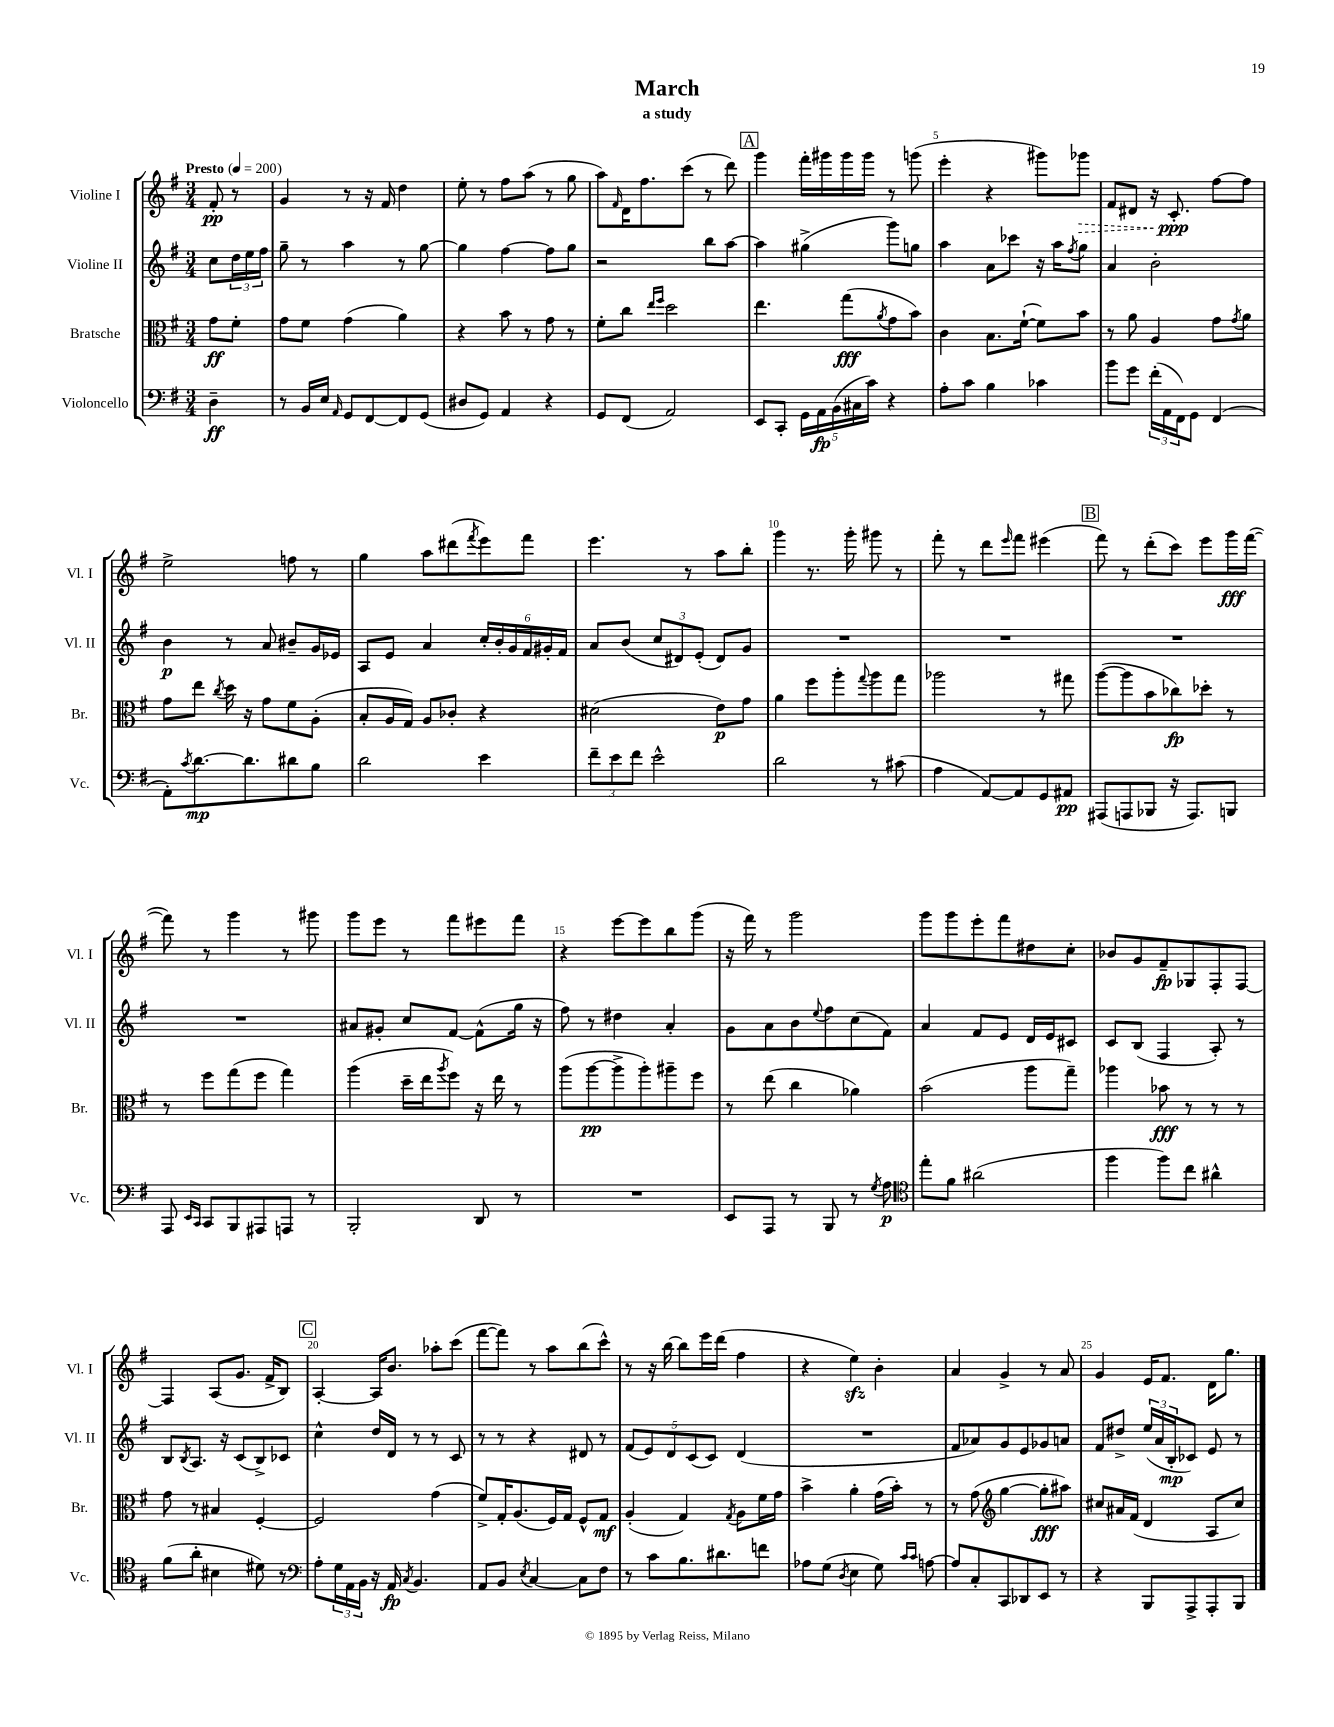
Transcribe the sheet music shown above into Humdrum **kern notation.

**kern	**dynam	**kern	**dynam	**kern	**dynam	**kern	**dynam
*part4	*part4	*part3	*part3	*part2	*part2	*part1	*part1
*staff4	*staff4	*staff3	*staff3	*staff2	*staff2	*staff1	*staff1
*I"Violoncello	*	*I"Bratsche	*	*I"Violine II	*	*I"Violine I	*
*I'Vc.	*	*I'Br.	*	*I'Vl. II	*	*I'Vl. I	*
*clefF4	*	*clefC3	*	*clefG2	*	*clefG2	*
*k[f#]	*	*k[f#]	*	*k[f#]	*	*k[f#]	*
*M3/4	*	*M3/4	*	*M3/4	*	*M3/4	*
*MM200	*	*MM200	*	*MM200	*	*MM200	*
=	=	=	=	=	=	=	=
!	!	!	!	!	!	!LO:TX:a:B:t=Presto	!
4D~\	ff	8g\L	ff	8cc\L	.	8f#'/	pp
.	.	8f#'\J	.	24dd\L	.	8r	.
.	.	.	.	24ee\	.	.	.
.	.	.	.	24ff#\JJ	.	.	.
=1	=1	=1	=1	=1	=1	=1	=1
8r	.	8g\L	.	8gg~\	.	4g/	.
16BB/LL	.	8f#\J	.	8r	.	.	.
16E/JJ	.	.	.	.	.	.	.
16qqAA/	.	.	.	.	.	.	.
8GG/L	.	(4g\	.	4aa\	.	8r	.
[8FF#/	.	.	.	.	.	16r	.
.	.	.	.	.	.	16f#/	.
8FF#/]	.	4a\)	.	8r	.	4dd\	.
(8GG/J	.	.	.	[8gg\	.	.	.
=2	=2	=2	=2	=2	=2	=2	=2
8D#X/L	.	4r	.	4gg\]	.	8ee'\	.
8GG/J)	.	.	.	.	.	8r	.
4AA/	.	8b\	.	[4ff#\	.	8ff#\L	.
.	.	8r	.	.	.	(8aa\J	.
4r	.	8g\	.	8ff#\L]	.	8r	.
.	.	8r	.	8gg\J	.	8gg\	.
=3	=3	=3	=3	=3	=3	=3	=3
8GG/L	.	8f#'\L	.	2r	.	8aa\L)	.
.	.	.	.	.	.	16qqf#/	.
(8FF#/J	.	8cc\J	.	.	.	16d\K	.
.	.	.	.	.	.	8.ff#\	.
.	.	16qqee/LL	.	.	.	.	.
.	.	16qqff#/JJ	.	.	.	.	.
2AA/)	.	2dd\	.	.	.	.	.
.	.	.	.	.	.	(8ccc\J	.
.	.	.	.	8bb\L	.	8r	.
.	.	.	.	[8aa\J	.	8ddd\)	.
!!LO:REH:place=s1:t=A
=4	=4	=4	=4	=4	=4	=4	=4
8EE/L	.	4.ee\	.	4aa\]	.	4ggg\	.
8CC'/J	.	.	.	.	.	.	.
20GG\LL	.	.	.	(4gg#X^\	.	16fff#'\LL	.
20AA\	fp	.	.	.	.	.	.
.	.	.	.	.	.	16ggg#X\	.
(20BB\	.	.	.	.	.	.	.
.	.	(8gg\L	fff	.	.	16ggg#\	.
20C#X\	.	.	.	.	.	.	.
.	.	.	.	.	.	16ggg#\JJ	.
20c\JJ)	.	.	.	.	.	.	.
.	.	8qa/	.	.	.	.	.
4r	.	8g\	.	8ggg\L)	.	8r	.
.	.	8b\J)	.	8ggn\J	.	(8gggn\	.
=5	=5	=5	=5	=5	=5	=5	=5
8A'\L	.	4c\	.	4aa\	.	4eee'\	.
8c\J	.	.	.	.	.	.	.
4B\	.	8.B\L	.	8a\L	.	4r	.
.	.	.	.	8ccc-X\J	.	.	.
.	.	([16f#`\Jk	.	.	.	.	.
4c-X\	.	8f#\L])	.	16r	.	8ggg#X\L)	.
.	.	.	.	16aa\KL	.	.	.
.	.	.	.	8qff#/	.	.	.
!	!	!	!	!	!	!	!LO:HP:b
.	.	8b\J	.	8gg\J	.	8ggg-X\J	>
=6	=6	=6	=6	=6	=6	=6	=6
8b\L	.	8r	.	4a/	.	8f#/L	.
8g\J	.	8a\	.	.	.	8d#X/J	.
(24f#'\LL	.	4A/	.	2b'\	.	16r	.
24AA\	.	.	.	.	.	.	.
.	.	.	.	.	.	8.c'/	ppp
24FF#\J)	.	.	.	.	.	.	.
8GG\J	.	.	.	.	.	.	.
(4FF#/	.	8g\L	.	.	.	[8ff#\L	]
.	.	8qg/	.	.	.	.	.
.	.	8a\J	.	.	.	8ff#\J]	.
!!LO:LB:g=z
=7	=7	=7	=7	=7	=7	=7	=7
8AA'\L)	.	8g\L	.	4b\	p	2ee^\	.
8qc/	.	.	.	.	.	.	.
[8.d\	mp	8ee\J	.	.	.	.	.
.	.	8qcc/	.	.	.	.	.
.	.	16dd\	.	8r	.	.	.
8.d\]	.	16r	.	.	.	.	.
.	.	8g\L	.	8a/	.	.	.
8d#X\	.	8f#\	.	8b#X~/L	.	8ffn\	.
8B\J	.	(8A'\J	.	16g/L	.	8r	.
.	.	.	.	16e-X/JJ	.	.	.
=8	=8	=8	=8	=8	=8	=8	=8
2d\	.	8B'/L	.	8A/L	.	4gg\	.
.	.	16A/L	.	8e/J	.	.	.
.	.	16G/JJ)	.	.	.	.	.
.	.	8A/L	.	4a/	.	8aa\L	.
.	.	8c-X'/J	.	.	.	(8ddd#X\	.
.	.	.	.	.	.	8qfff#/	.
4e\	.	4r	.	24cc'/LL	.	8eee\)	.
.	.	.	.	24b'/	.	.	.
.	.	.	.	24g/	.	.	.
.	.	.	.	24f#/	.	8fff#\J	.
.	.	.	.	24g#X'/	.	.	.
.	.	.	.	24f#/JJ	.	.	.
=9	=9	=9	=9	=9	=9	=9	=9
12f#~\L	.	(2d#X\	.	8a/L	.	4.eee\	.
12e\	.	.	.	.	.	.	.
.	.	.	.	(8b/J	.	.	.
12f#\J	.	.	.	.	.	.	.
2e^^\	.	.	.	12cc/L	.	.	.
.	.	.	.	12d#X/)	.	.	.
.	.	.	.	.	.	8r	.
.	.	.	.	(12e'/J	.	.	.
.	.	8e\L)	p	8d#/L)	.	8aa\L	.
.	.	8g\J	.	8g/J	.	8bb'\J	.
=10	=10	=10	=10	=10	=10	=10	=10
2d\	.	4a\	.	2.r	.	4ggg\	.
.	.	8ff#\L	.	.	.	8.r	.
.	.	8aa'\	.	.	.	.	.
.	.	.	.	.	.	16ggg'\	.
.	.	8qqgg/	.	.	.	.	.
8r	.	8aa\	.	.	.	8ggg#X\	.
(8c#X\	.	8gg\J	.	.	.	8r	.
=11	=11	=11	=11	=11	=11	=11	=11
4A\	.	2aa-X\	.	2.r	.	8fff#'\	.
.	.	.	.	.	.	8r	.
[8AA/L)	.	.	.	.	.	8ddd\L	.
.	.	.	.	.	.	16qqeee/	.
8AA/]	.	.	.	.	.	8fff#\J	.
8GG/	.	8r	.	.	.	(4eee#X\	.
8AA#X/J	pp	8gg#X\	.	.	.	.	.
!!LO:REH:place=s1:t=B
=12	=12	=12	=12	=12	=12	=12	=12
(8AAA#X/L	.	([8aa\L	.	2.r	.	8fff#\)	.
8AAAn/	.	8aa\]	.	.	.	8r	.
8BBB-X/J	.	8b\	.	.	.	(8ddd'\L	.
16r	.	8cc-X\)	fp	.	.	8ccc\J)	.
8.AAA/L)	.	.	.	.	.	.	.
.	.	8dd-X'\J	.	.	.	8eee\L	.
8BBBn/J	.	8r	.	.	.	16ggg\L	fff
.	.	.	.	.	.	([16fff#\JJ	.
!!LO:LB:g=z
=13	=13	=13	=13	=13	=13	=13	=13
8AAA/	.	8r	.	2.r	.	8fff#\])	.
16qqEE/LL	.	.	.	.	.	.	.
16qqCC/JJ	.	.	.	.	.	.	.
8CC/L	.	8ff#\L	.	.	.	8r	.
8BBB/	.	(8gg\	.	.	.	4ggg\	.
8AAA#X/	.	8ff#\J	.	.	.	.	.
8AAAn/J	.	4gg\)	.	.	.	8r	.
8r	.	.	.	.	.	8ggg#X\	.
=14	=14	=14	=14	=14	=14	=14	=14
2BBB'/	.	(4aa\	.	8a#X/L	.	8ggg\L	.
.	.	.	.	8g#X'/J	.	8eee\J	.
.	.	16dd~\LL	.	8cc/L	.	8r	.
.	.	16ee\J	.	.	.	.	.
.	.	8qaa/	.	.	.	.	.
.	.	8ff#\J)	.	[8f#/J	.	8fff#\L	.
8DD/	.	16r	.	(8f#^^\L]	.	8eee#X\	.
.	.	16ee\	.	.	.	.	.
8r	.	8r	.	16gg\Jk	.	8fff#\J	.
.	.	.	.	16r	.	.	.
=15	=15	=15	=15	=15	=15	=15	=15
2.r	.	(8aa\L	.	8ff#\)	.	4r	.
.	.	[8aa\	pp	8r	.	.	.
.	.	8aa^\]	.	4dd#X\	.	[8eee\L	.
.	.	8aa'\)	.	.	.	8eee\]	.
.	.	8aa#X~\	.	4a'/	.	8bb\	.
.	.	8ff#\J	.	.	.	(8ggg\J	.
=16	=16	=16	=16	=16	=16	=16	=16
8EE/L	.	8r	.	8g\L	.	16r	.
.	.	.	.	.	.	16fff#\)	.
8AAA/J	.	(8ee\	.	8a\	.	8r	.
8r	.	4cc\	.	8b\	.	2ggg\	.
.	.	.	.	8qqee/	.	.	.
8BBB/	.	.	.	8ff#\	.	.	.
8r	.	4a-X\)	.	(8cc\	.	.	.
8qG/	.	.	.	.	.	.	.
8A\	p	.	.	8f#\J)	.	.	.
=17	=17	=17	=17	=17	=17	=17	=17
*clefC4	*	*	*	*	*	*	*
8ee'\L	.	(2b\	.	4a/	.	8ggg\L	.
8f#\J	.	.	.	.	.	8ggg\	.
(2a#X\	.	.	.	8f#/L	.	8eee'\	.
.	.	.	.	8e/J	.	8fff#\	.
.	.	8aa\L	.	16d/LL	.	8dd#X\	.
.	.	.	.	16e/J	.	.	.
.	.	8gg~\J)	.	8c#X/J	.	8cc'\J	.
=18	=18	=18	=18	=18	=18	=18	=18
4ff#\	.	4aa-X\	.	8c/L	.	8b-X/L	.
.	.	.	.	(8B/J	.	8g/	.
8ff#\L)	.	8b-X\	fff	4F#/	.	8f#~/	fp
8cc\J	.	8r	.	.	.	8G-X/	.
4a#X^^\	.	8r	.	8A'/)	.	8F#'/	.
.	.	8r	.	8r	.	[8F#/J	.
!!LO:LB:g=z
=19	=19	=19	=19	=19	=19	=19	=19
(8f#\L	.	8g\	.	8B/L	.	4F#/]	.
.	.	.	.	8qB/	.	.	.
8a'\J	.	8r	.	8.A/J	.	.	.
4B#X\	.	4B#X/	.	.	.	(8A/L	.
.	.	.	.	16r	.	.	.
.	.	.	.	(8c/L	.	8.g/J	.
8d#X\)	.	[4F#'/	.	8B^/)	.	.	.
.	.	.	.	.	.	16f#^/KL	.
8r	.	.	.	8c-X/J	.	8B/J)	.
!!LO:REH:place=s1:t=C
=20	=20	=20	=20	=20	=20	=20	=20
*clefF4	*	*	*	*	*	*	*
8A'\L	.	2F#/]	.	4cc^^\	.	[4A'/	.
24G\L	.	.	.	.	.	.	.
24AA\	.	.	.	.	.	.	.
24BB\JJ	.	.	.	.	.	.	.
16r	.	.	.	16dd/LL	.	16A/KL]	.
16AA/	fp	.	.	16d/JJ	.	8.b/J	.
8qC/	.	.	.	.	.	.	.
4.BB/	.	.	.	8r	.	.	.
.	.	(4g\	.	8r	.	8aa-X'\L	.
.	.	.	.	8c/	.	(8ccc\J	.
=21	=21	=21	=21	=21	=21	=21	=21
8AA/L	.	8f#^/L)	.	8r	.	[8fff#\L	.
8BB/J	.	16G'/K	.	8r	.	8fff#\J])	.
.	.	(8.A/	.	.	.	.	.
8qE/	.	.	.	.	.	.	.
[4C/	.	.	.	4r	.	8r	.
.	.	16F#/L)	.	.	.	8aa\L	.
.	.	16G/JJ	.	.	.	.	.
8C\L]	.	8F#^^/L	.	8d#X/	.	(8bb\	.
8F#\J	.	8G/J	mf	8r	.	8ccc^^\J)	.
=22	=22	=22	=22	=22	=22	=22	=22
8r	.	(4A'/	.	(10f#/L	.	8r	.
.	.	.	.	10e/)	.	.	.
8c\L	.	.	.	.	.	16r	.
.	.	.	.	.	.	[16bb\	.
.	.	.	.	10d/	.	.	.
8.B\	.	4G/)	.	.	.	8bb\L]	.
.	.	.	.	(10c/	.	.	.
.	.	.	.	.	.	16eee\L	.
.	.	.	.	10c/J)	.	.	.
8.d#X\	.	.	.	.	.	(16ddd\JJ	.
.	.	8qG/	.	.	.	.	.
.	.	8A\L	.	(4d/	.	4ff#\	.
8fn\J	.	16f#\L	.	.	.	.	.
.	.	16g\JJ	.	.	.	.	.
=23	=23	=23	=23	=23	=23	=23	=23
8A-X\L	.	4b^\	.	2.r	.	4r	.
(8G\J	.	.	.	.	.	.	.
8qD/	.	.	.	.	.	.	.
4E\	.	4a'\	.	.	.	4eezz\)	.
8G\)	.	(16g\LL	.	.	.	4b'\	.
.	.	16b'\JJ)	.	.	.	.	.
16qqc/LL	.	.	.	.	.	.	.
16qqc/JJ	.	.	.	.	.	.	.
[8An\	.	8r	.	.	.	.	.
=24	=24	=24	=24	=24	=24	=24	=24
8A/L]	.	8r	.	8f#/L	.	4a/	.
8C'/	.	(8g\	.	8a-X/)	.	.	.
*	*	*clefG2	*	*	*	*	*
8CC/	.	[4gg\	.	8g/	.	4g^/	.
8DD-X/	.	.	.	8e/	.	.	.
8EE/J	.	8gg'\L]	fff	8g-X/	.	8r	.
8r	.	8aa#X\J)	.	8an/J	.	8a/	.
=25	=25	=25	=25	=25	=25	=25	=25
4r	.	8cc#X/L	.	8f#/L	.	4g/	.
.	.	16a#X/L	.	8dd#X^/J	.	.	.
.	.	(16f#/JJ	.	.	.	.	.
8BBB/L	.	4d/	.	(24ee/LL	.	16e/KL	.
.	.	.	.	24a/	.	.	.
.	.	.	.	.	.	8.f#/J	.
.	.	.	.	24B'/J	mp	.	.
8AAA^/	.	.	.	8c-X/J)	.	.	.
8AAA'/	.	8A/L	.	8e/	.	16d\KL	.
.	.	.	.	.	.	8.gg\J	.
8BBB/J	.	8cc#/J)	.	8r	.	.	.
==	==	==	==	==	==	==	==
*-	*-	*-	*-	*-	*-	*-	*-
